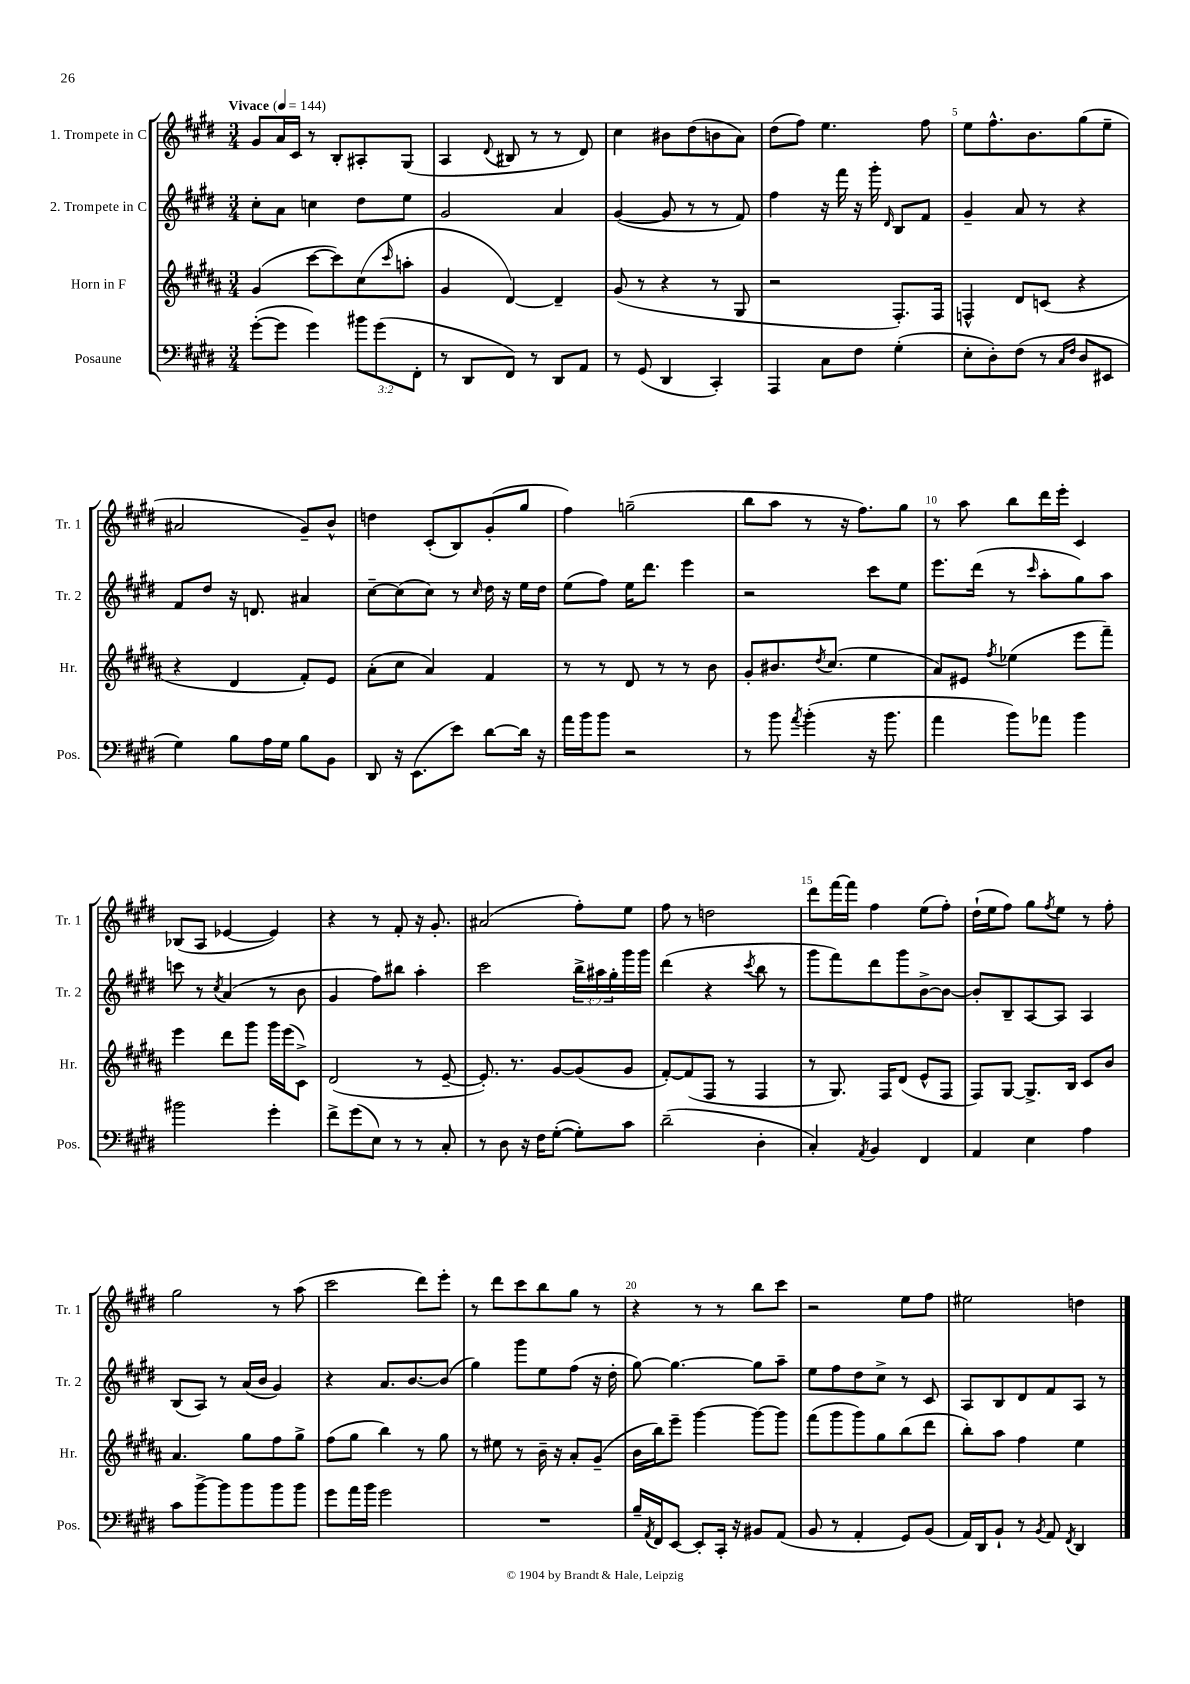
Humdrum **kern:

**kern	**kern	**kern	**kern
*part4	*part3	*part2	*part1
*staff4	*staff3	*staff2	*staff1
*I"Posaune	*I"Horn in F	*I"2. Trompete in C	*I"1. Trompete in C
*I'Pos.	*I'Hr.	*I'Tr. 2	*I'Tr. 1
*clefF4	*clefG2	*clefG2	*clefG2
*k[f#c#g#d#]	*k[f#c#g#d#a#]	*k[f#c#g#d#]	*k[f#c#g#d#]
*M3/4	*M3/4	*M3/4	*M3/4
*MM144	*MM144	*MM144	*MM144
=1	=1	=1	=1
!	!	!	!LO:TX:a:B:t=Vivace
([8g#'\L	(4g#/	8cc#'\L	8g#/L
8g#\J]	.	8a\J	16a/L
.	.	.	16c#/JJ
4g#\)	[8ccc#\L	4ccn\	8r
.	8ccc#\])	.	8B'/L
12b#X\L	(8cc#\	8dd#\L	8A#X'/
(12g#\	.	.	.
.	16qqccc#/	.	.
.	8aan'\J	8ee\J	(8G#/J
12FF#'\J	.	.	.
=2	=2	=2	=2
8r	4g#/	2g#/	4A/
8DD#/L	.	.	.
.	.	.	8qqd#/
8FF#/J)	[4d#/)	.	8B#X/
8r	.	.	8r
8DD#/L	4d#~/]	4a/	8r
8AA/J	.	.	8d#/)
=3	=3	=3	=3
8r	(8g#/	([4g#/	4cc#\
(8GG#/	8r	.	.
4DD#/	4r	8g#/]	8b#X\L
.	.	8r	(8dd#\
4CC#'/)	8r	8r	8bn\
.	8G#/	8f#/)	8a\J)
=4	=4	=4	=4
4AAA/	2r	4ff#\	(8dd#\L
.	.	.	8ff#\J)
8C#\L	.	16r	4.ee\
.	.	16fff#\	.
8F#\J	.	16r	.
.	.	16ggg#'\	.
.	.	16qqd#/	.
(4G#'\	8.F#'/L)	8B/L	.
.	.	8f#/J	8ff#\
.	16F#/Jk	.	.
=5	=5	=5	=5
8E'\L	4Fn^^/	4g#~/	8ee\L
8D#'\)	.	.	8.ff#^^\
(8F#\J	8d#/L	8a/	.
.	.	.	8.b\
8r	(8cn/J	8r	.
16qqC#/LL	.	.	.
16qqF#/JJ	.	.	.
8D#/L	4r	4r	(8gg#\
8EE#X/J	.	.	8ee~\J
!!LO:LB:g=z
=6	=6	=6	=6
4G#\)	4r	8f#/L	2a#X/
.	.	8dd#/J	.
8B\L	4d#/	16r	.
.	.	8.dn/	.
16A\L	.	.	.
16G#\JJ	.	.	.
8B\L	8f#'/L)	4a#X/	8g#~/L)
8BB\J	8e/J	.	8b^^/J
=7	=7	=7	=7
8DD#/	(8a#'\L	[8cc#~\L	4ddn\
16r	8cc#\J	(8cc#\]	.
(8.EE\L	.	.	.
.	4a#/)	8cc#\J)	(8c#'/L
8e\J)	.	8r	8B/)
.	.	16qqcc#/	.
[8d#\L	4f#/	16dd#\	(8g#'/
.	.	16r	.
16d#\Jk]	.	16ee\LL	8gg#/J
16r	.	16dd#\JJ	.
=8	=8	=8	=8
16a\LL	8r	(8ee\L	4ff#\)
16b\J	.	.	.
8b\J	8r	8ff#\J)	.
2r	8d#/	16ee\KL	(2ggn~\
.	.	8.ddd#\J	.
.	8r	.	.
.	8r	4eee\	.
.	8b\	.	.
=9	=9	=9	=9
8r	8g#'/L	2r	8bb\L
8b\	8.b#X/	.	8aa\J
8qa/	.	.	.
(4b'\	.	.	8r
.	8qdd#/	.	.
.	(8.cc#/J	.	.
.	.	.	16r
.	.	.	8.ff#\L)
16r	4ee\	8ccc#\L	.
8.b\	.	.	.
.	.	8ee\J	8gg#\J
=10	=10	=10	=10
4a\	8a#/L)	8.eee\L	8r
.	8e#X/J	.	8aa\
.	.	(16ddd#\Jk	.
.	8qff#/	.	.
8b\L)	(4ee-X\	8r	8bb\L
.	.	16qqccc#/	.
8a-X\J	.	8aa'\L	16ddd#\L
.	.	.	16eee'\JJ
4b\	8eee\L	8gg#\)	4c#/
.	8fff#~\J)	8aa\J	.
!!LO:LB:g=z
=11	=11	=11	=11
2b#X\	4eee\	8cccn\	(8B-X/L
.	.	8r	8A/J
.	.	8qcc#/	.
.	8ddd#\L	(4a/	[4e-X/
.	8ggg#\J	.	.
4g#'\	16ggg#\LL	8r	4e-/])
.	(16eee\J	.	.
.	8c#^\J)	8b\	.
=12	=12	=12	=12
8f#^\L	(2d#/	4g#/	4r
(8g#\	.	.	.
8E\J)	.	8ff#\L)	8r
8r	.	8bb#X\J	8f#'/
8r	8r	4aa'\	16r
.	.	.	8.g#'/
8C#'/	[8e~/	.	.
=13	=13	=13	=13
8r	8.e'/])	2ccc#\	(2a#X/
8D#\	.	.	.
.	8.r	.	.
16r	.	.	.
16F#\KL	.	.	.
([8G#'\J	[8g#/L	.	.
8G#'\L])	(8g#/]	24bb^\LL	8ff#'\L)
.	.	24aa#X\	.
.	.	24gg#'\	.
8c#\J	8g#/J	16ggg#\	8ee\J
.	.	16ggg#\JJ	.
=14	=14	=14	=14
(2d#~\	[8f#'/L)	(4ddd#\	8ff#\
.	(8f#/]	.	8r
.	8F#/J	4r	2ddn\
.	8r	.	.
.	.	8qccc#/	.
4D#'\	4F#/	8bb\	.
.	.	8r	.
=15	=15	=15	=15
4C#'/)	8r	8ggg#\L	8ddd#\L
.	8.G#/)	8fff#\)	[16fff#\L
.	.	.	16fff#\JJ]
8qAA/	.	.	.
4BB/	.	8ddd#\	4ff#\
.	16F#/KL	.	.
.	(8d#/J	8ggg#\	.
4FF#/	8e^^/L	[8b^\	(8ee\L
.	8F#/J	8b\J_	8ff#'\J)
=16	=16	=16	=16
4AA/	8F#/L)	8b'/L]	(16dd#`\LL
.	.	.	16ee\J
.	[8G#/J	8B~/	8ff#\J)
4E\	8.G#^/L]	[8A/	8gg#\L
.	.	.	8qff#/
.	.	8A/J]	8ee\J
.	16B/Jk	.	.
4A\	8c#/L	4A/	8r
.	8b/J	.	8ff#'\
!!LO:LB:g=z
=17	=17	=17	=17
8c#\L	4.a#/	(8B/L	2gg#\
[8b^\	.	8A/J)	.
8b\]	.	8r	.
8b\	8gg#\L	(16a/LL	.
.	.	16b/JJ	.
8b\	8ff#\	4g#/)	8r
8b\J	8gg#^\J	.	(8aa\
=18	=18	=18	=18
8g#\L	(8ff#\L	4r	2ccc#\
16a\L	8gg#\J	.	.
16b\JJ	.	.	.
2g#\	4bb\)	8.a/L	.
.	.	[8.b/	.
.	8r	.	8ddd#\L)
.	8gg#\	(8b/J]	8eee'\J
=19	=19	=19	=19
2.r	8r	4gg#\)	8r
.	8ee#X\	.	8ddd#\L
.	8r	8ggg#\L	8ccc#\
.	16b~\	8ee\	8bb\
.	16r	.	.
.	8a#'/L	(8ff#\J	8gg#\J
.	(8g#~/J	16r	8r
.	.	16dd#'\	.
=20	=20	=20	=20
16B~/LL	16b\LL	[8gg#\)	4r
8qAA/	.	.	.
16FF#/J	16bb\J)	.	.
[8EE/J	8eee~\J	4.gg#\_	.
8EE'/L]	[4ggg#\	.	8r
16CC#'/Jk	.	.	8r
16r	.	.	.
8BB#X/L	8ggg#\L_	8gg#\L]	8bb\L
(8AA/J	8ggg#\J]	8aa~\J	8ccc#\J
=21	=21	=21	=21
8BB/	(8fff#\L	8ee\L	2r
8r	8ggg#\	8ff#\	.
4AA'/	8ggg#\)	8dd#\	.
.	8gg#\	8cc#^\J	.
8GG#/L)	(8bb\	8r	8ee\L
(8BB/J	8ddd#\J	8c#/	8ff#\J
=22	=22	=22	=22
16AA/LL)	8bb'\L)	8A/L	2ee#X\
16DD#/J	.	.	.
8BB`/J	8aa#\J	8B/	.
8r	4ff#\	8d#/	.
8qBB/	.	.	.
8AA/	.	8f#/	.
8qFF#/	.	.	.
4DD#/	4ee\	8A/J	4ddn\
.	.	8r	.
==	==	==	==
*-	*-	*-	*-
